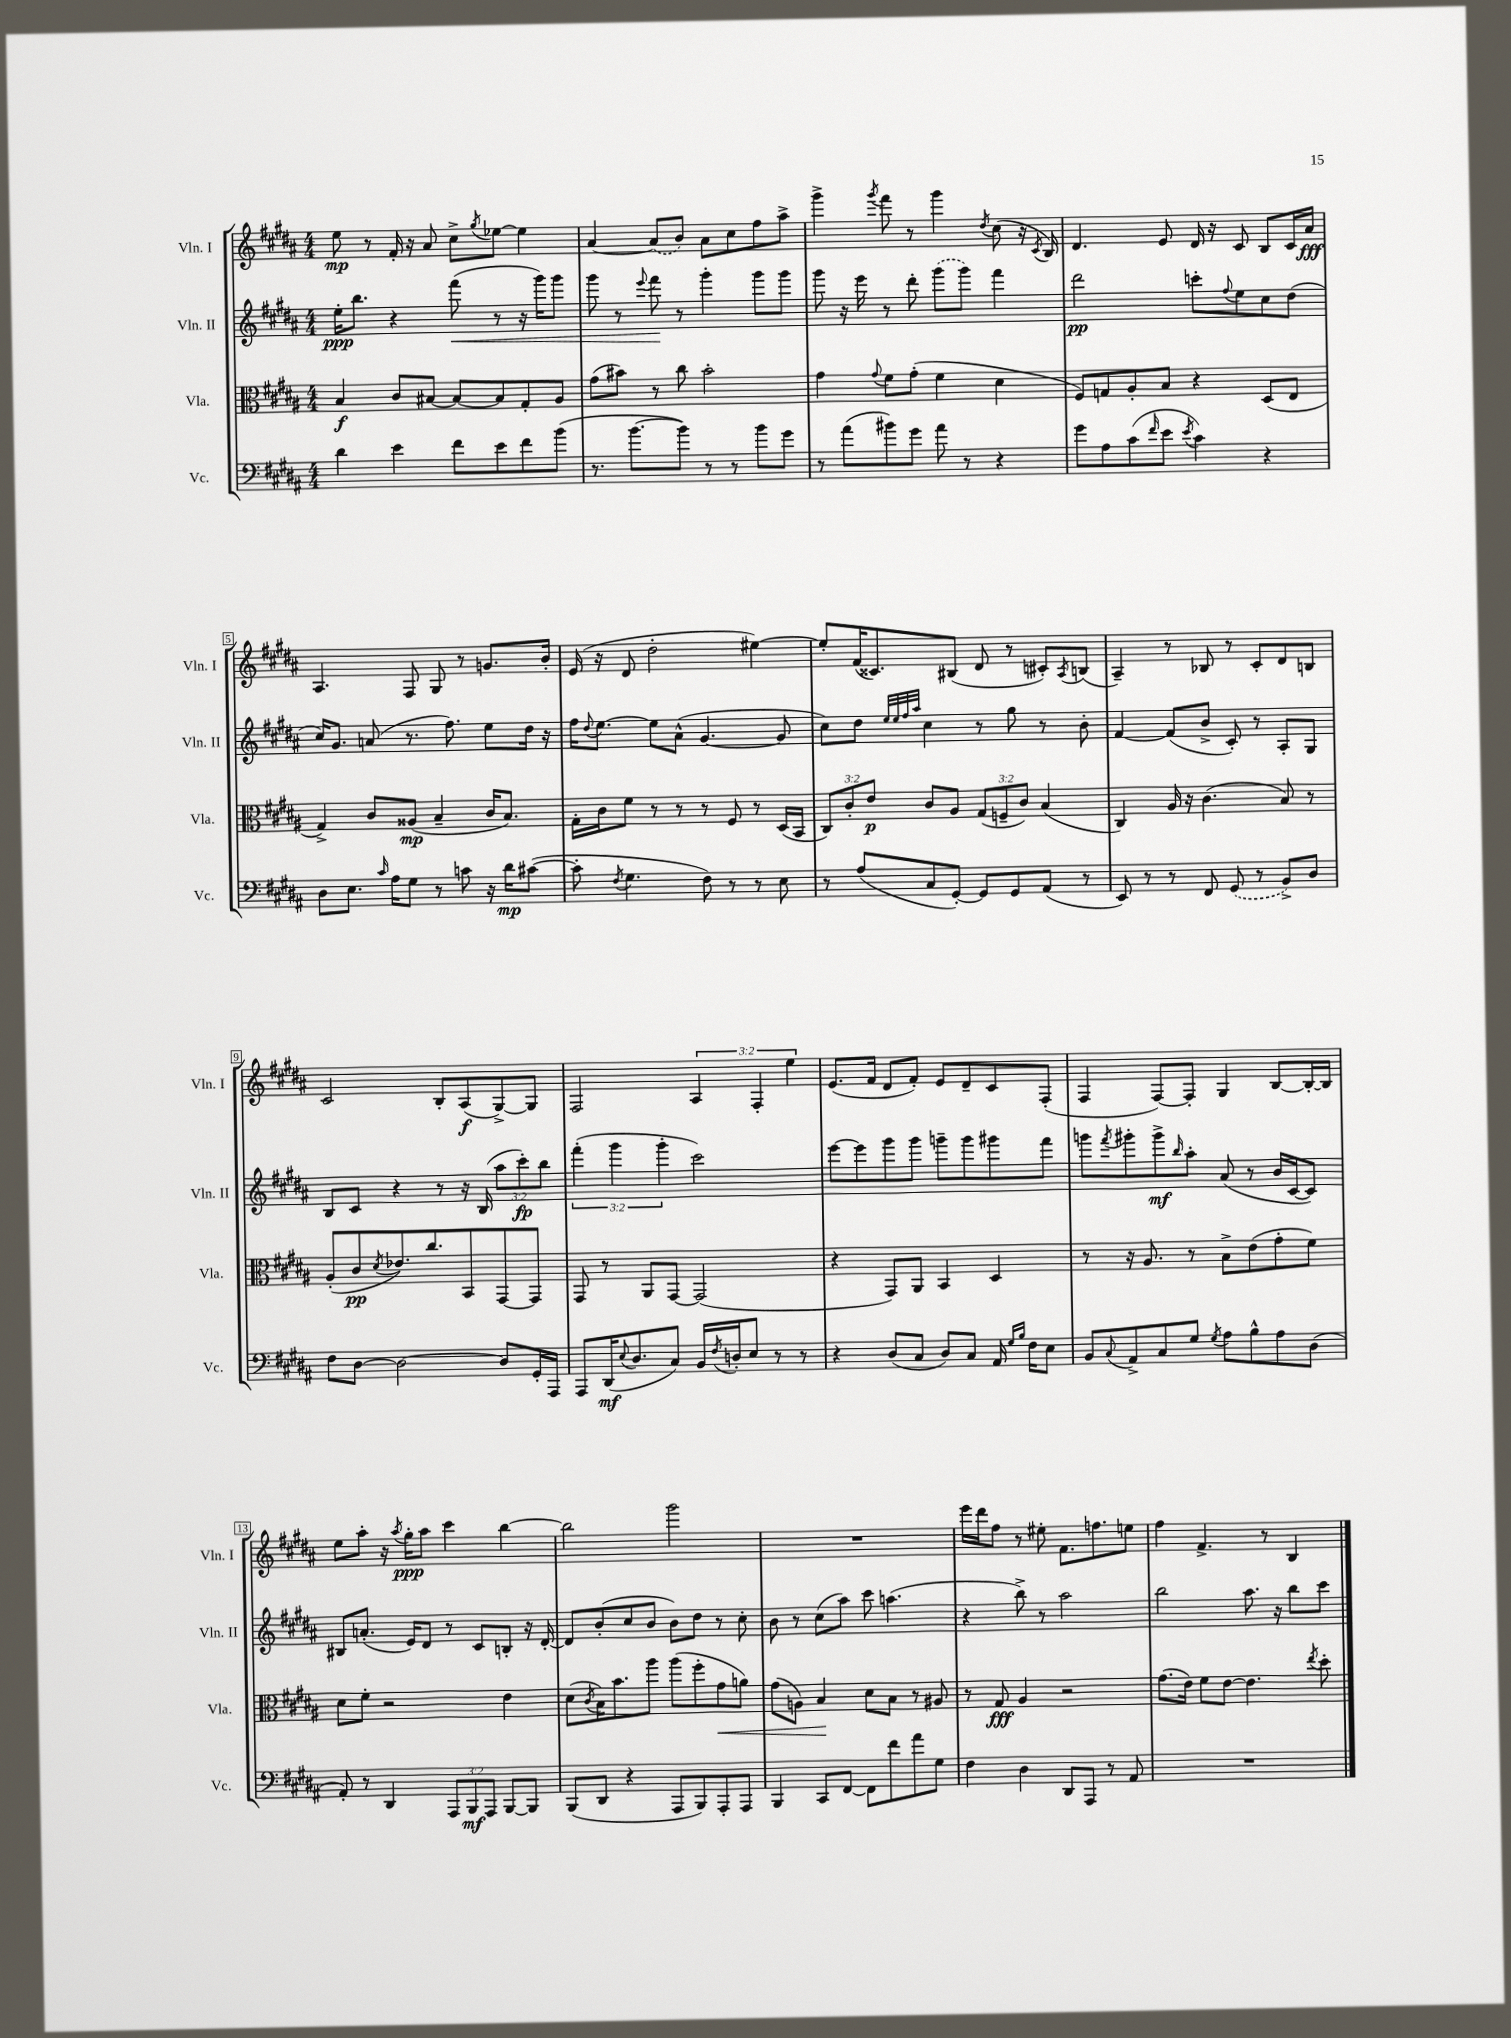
<<
\new StaffGroup <<
\new Staff = "s0" \with { instrumentName = "Vln. I" shortInstrumentName = "Vln. I" } {
    \clef treble \key b \major \numericTimeSignature \time 4/4 \override Staff.TupletNumber.text = #tuplet-number::calc-fraction-text
    e''8\mp r8 fis'16-. r16 ais'8 cis''8-> \acciaccatura { gis''8 } ees''8~ ees''4 |
    ais'4~ \once \slurDashed ais'8( b'8) ais'8 cis''8 fis''8 ais''8-> |
    gis'''4-> \acciaccatura { gis'''8 } fis'''8 r8 gis'''4 \acciaccatura { dis''8 } cis''8( r16 \acciaccatura { cis'8 } b16) |
    dis'4. e'8 dis'16 r16 cis'8 b8 cis'16 ais'16\fff |
    ais4. fis8 gis8 r8 g'8. b'16-. |
    e'16( r16 dis'8 dis''2-. eis''4~) |
    eis''8-. fis'16( cisis'8.) bis8( dis'8 r8 cis'8-.) \acciaccatura { ais8 } b8( |
    ais4--) r8 bes8 r8 cis'8-. dis'8 b8 |
    cis'2 b8-. ais8\f( gis8~->) gis8 |
    fis2 \tuplet 3/2 { ais4 fis4-. e''4 } |
    e'8.( fis'16 dis'8 fis'8-.) e'8 dis'8-- cis'8 fis8-.( |
    fis4 fis8~) fis8-. gis4 b8~ b16~-. b16 |
    e''8 ais''8-. r16 \acciaccatura { ais''8 } gis''16-.\ppp ais''8 cis'''4 b''4~ |
    b''2 gis'''2 |
    R1 |
    e'''16 dis'''16 fis''8 r8 eis''8-. fis'8. f''8. e''8 |
    fis''4 fis'4.-> r8 b4 \bar "|." |
}
\new Staff = "s1" \with { instrumentName = "Vln. II" shortInstrumentName = "Vln. II" } {
    \clef treble \key b \major \numericTimeSignature \time 4/4 \override Staff.TupletNumber.text = #tuplet-number::calc-fraction-text
    e''16-.\ppp b''8. r4 fis'''8\<( r8 r16 gis'''16) gis'''8 |
    gis'''8 r8 \appoggiatura { e'''8 } fis'''8\! r8 gis'''4-. gis'''8 gis'''8 |
    gis'''8 r16 e'''16 r8 dis'''8-. \once \slurDashed gis'''8( gis'''8) fis'''4 |
    dis'''2\pp c'''8-. \appoggiatura { fis''8 } e''8 cis''8 dis''8( |
    cis''16) gis'8. a'8( r8. fis''8.) e''8 dis''16 r16 |
    fis''16 \appoggiatura { dis''8 } e''8.~ e''8 ais'8-^( gis'4.~ gis'8 |
    cis''8) dis''8 \grace { e''32 e''32 fis''32 ais''32 } cis''4 r8 gis''8 r8 b'8-. |
    fis'4~ fis'8( b'8-> cis'8-.) r8 ais8-. gis8 |
    b8 cis'8 r4 r8 r16 b16( \tuplet 3/2 { ais''8 cis'''8-.\fp) b''8 } |
    \tuplet 3/2 { fis'''4-.( gis'''4 gis'''4-. } cis'''2) |
    e'''8~ e'''8 gis'''8 gis'''8 g'''8-- g'''8 gis'''8 fis'''8 |
    g'''8 \acciaccatura { fis'''8 } gis'''8-. gis'''8->\mf \grace { b''16 } ais''8-. ais'8( r8 b'16 cis'16~ cis'8) |
    bis8 a'8.-.( e'16) dis'8 r8 cis'8 b8-. r16 dis'16~-. |
    dis'8 b'8-.( cis''8 b'8 b'8) dis''8 r8 cis''8-. |
    b'8 r8 cis''8( ais''8) cis'''8 a''4.( |
    r4 b''8->) r8 ais''2 |
    b''2 ais''8. r16 b''8 cis'''8 \bar "|." |
}
\new Staff = "s2" \with { instrumentName = "Vla." shortInstrumentName = "Vla." } {
    \clef alto \key b \major \numericTimeSignature \time 4/4 \override Staff.TupletNumber.text = #tuplet-number::calc-fraction-text
    b4\f cis'8 bis8~ bis8~ bis8 gis8-. ais8 |
    gis'8( bis'8) r8 cis''8 bis'2-. |
    gis'4 \appoggiatura { gis'8 } fis'8 gis'8-.( fis'4 dis'4 |
    fis8) g8 ais8-. b8 r4 dis8( e8 |
    gis4->) cis'8 aisis8\mp( b4-- cis'16 b8.) |
    gis16-. cis'16 fis'8 r8 r8 r8 fis8 r8 dis16( b,16 |
    \tuplet 3/2 { cis8) cis'8-. e'8\p } cis'8 ais8 \tuplet 3/2 { gis8( f8-- cis'8) } b4( |
    cis4) ais16 r16 cis'4.( b8) r8 |
    ais8-.( cis'8\pp \acciaccatura { dis'8 } ees'8.) cis''8. b,8 gis,8~ gis,8 |
    gis,8 r8 ais,8 gis,8~ gis,2( |
    r4 gis,8) ais,8 b,4 dis4 |
    r8 r16 ais8. r8 b8-> e'8( gis'8-. fis'8) |
    dis'8 fis'8-. r2 e'4 |
    dis'8( \acciaccatura { cis'8 } b16) b'8. ais''8 ais''8( fis''8-. gis'8\< a'8) |
    gis'8( a8) b4\! dis'8 b8 r8 ais8 |
    r8 gis8\fff ais4 r2 |
    gis'8.( e'16) fis'8 e'8~ e'4. \acciaccatura { e''8 } dis''8-. \bar "|." |
}
\new Staff = "s3" \with { instrumentName = "Vc." shortInstrumentName = "Vc." } {
    \clef bass \key b \major \numericTimeSignature \time 4/4 \override Staff.TupletNumber.text = #tuplet-number::calc-fraction-text
    dis'4 e'4 fis'8 e'8 fis'8 b'8( |
    r8. b'8.~ b'8) r8 r8 b'8 gis'8 |
    r8 ais'8( bis'8) gis'8 ais'8 r8 r4 |
    gis'8 ais8 cis'8( \grace { fis'16 } e'8 \acciaccatura { e'8 } cis'4) r4 |
    dis8 e8. \grace { cis'16 } ais16 gis8 r8 c'8 r16 dis'16\mp cis'8~( |
    cis'8-. \acciaccatura { fis8 } gis4. fis8) r8 r8 e8 |
    r8 ais8( cis8 gis,8~-.) gis,8 gis,8 ais,8( r8 |
    e,8) r8 r8 fis,8 \once \slurDashed gis,8( r8 b,8->) dis8 |
    fis8 dis8~ dis2~ dis8 gis,16-. ais,,16 |
    ais,,8 dis,16\mf( \appoggiatura { e8 } dis8. cis8) b,16 \acciaccatura { fis8 } d16-. e8 r8 r8 |
    r4 dis8( cis8 dis8) cis8 ais,16 \grace { gis16 b16 } fis16 e8 |
    b,8 \appoggiatura { cis8 } ais,8-> cis8 gis8 \acciaccatura { gis8 } ais8 b8-^ ais8 dis8( |
    ais,8-.) r8 dis,4 \tuplet 3/2 { ais,,8 b,,8\mf ais,,8 } b,,8~ b,,8 |
    b,,8( dis,8 r4 ais,,8 b,,8) ais,,8-. ais,,8 |
    b,,4 cis,8 fis,8~ fis,8 fis'8 ais'8 gis8 |
    fis4 dis4 dis,8 ais,,8 r8 ais,8 |
    R1 \bar "|." |
}
>>
>>
\layout { \context { \Score \override BarNumber.stencil = #(make-stencil-boxer 0.1 0.3 ly:text-interface::print) } }
